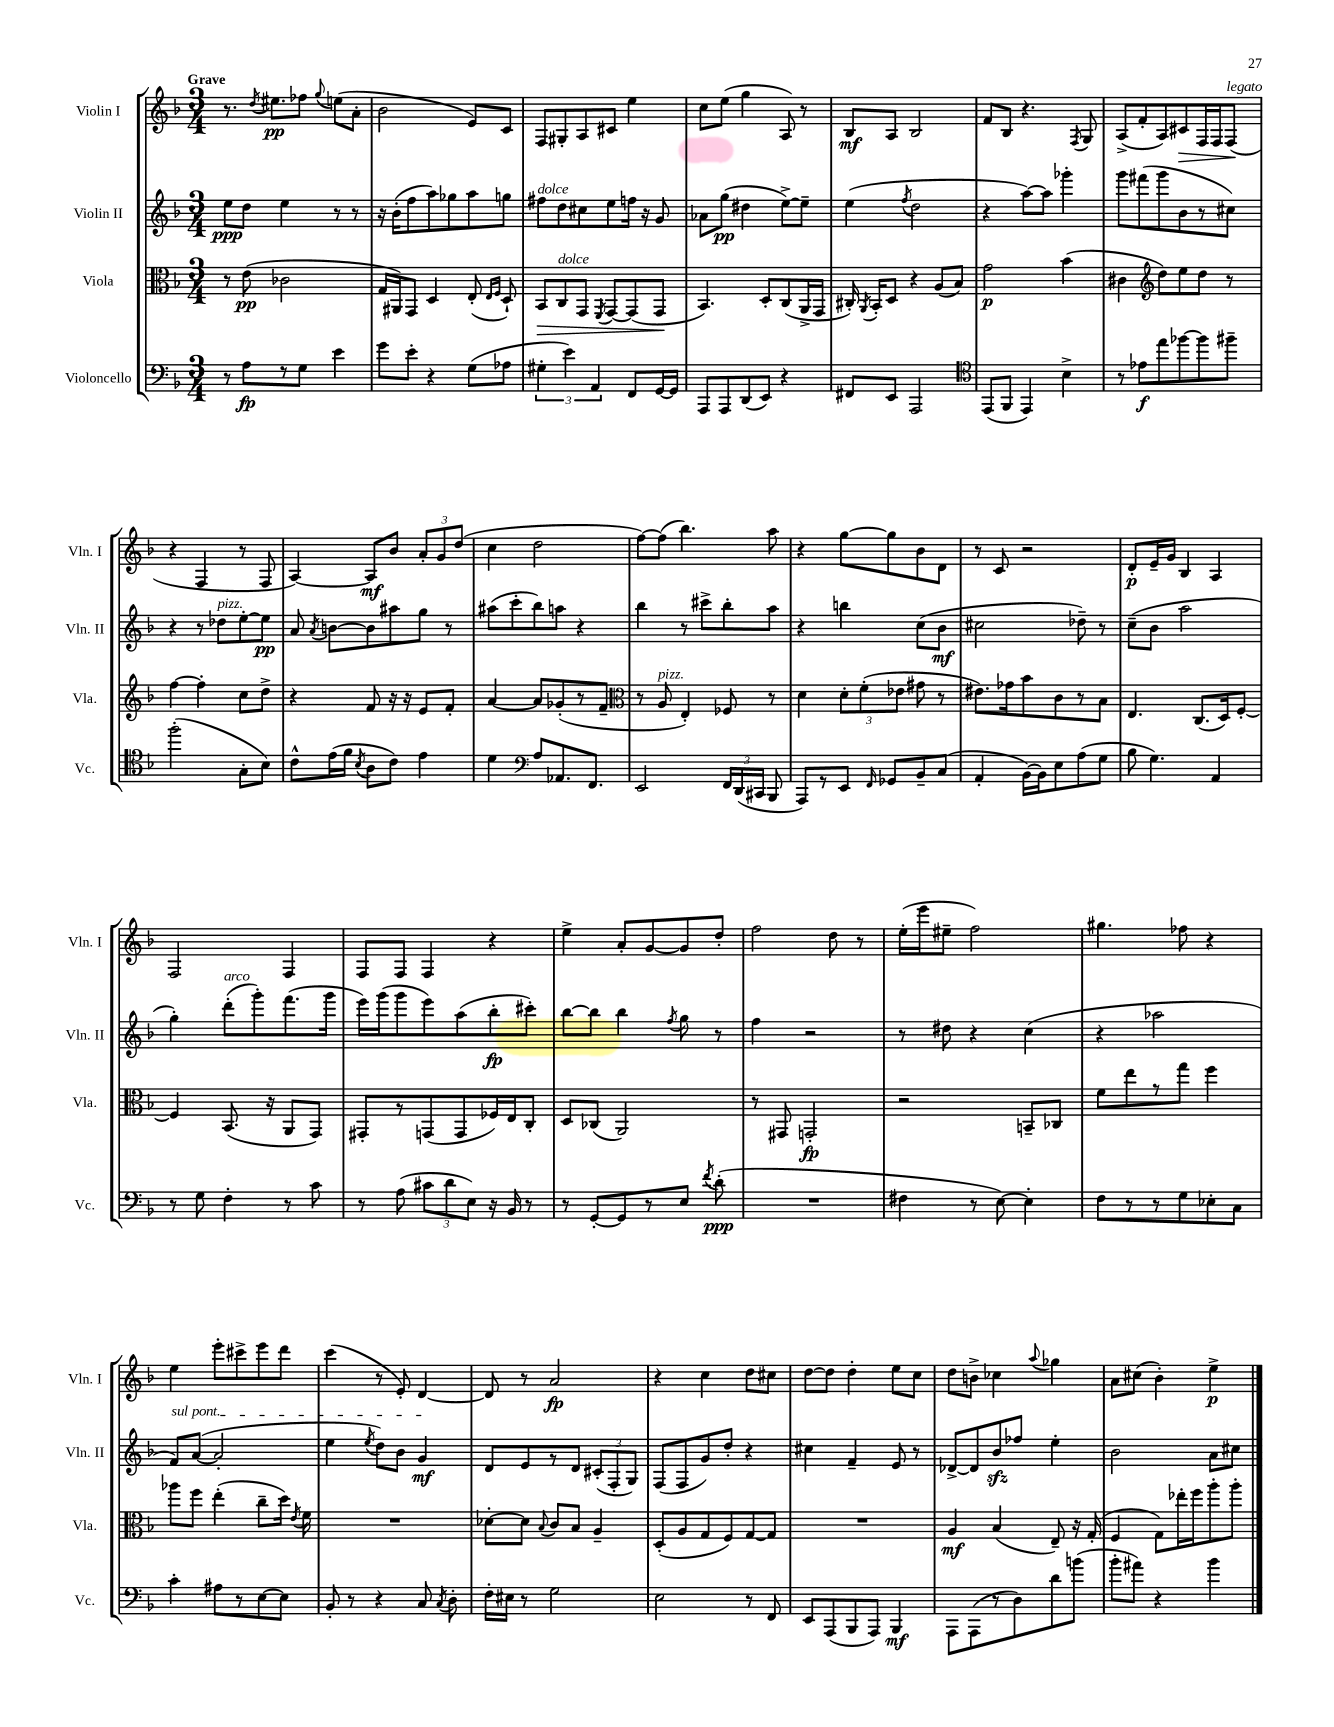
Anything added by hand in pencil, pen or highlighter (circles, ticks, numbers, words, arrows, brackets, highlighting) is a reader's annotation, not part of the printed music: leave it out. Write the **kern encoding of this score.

**kern	**kern	**kern	**kern
*staff4	*staff3	*staff2	*staff1
*clefF4	*clefC3	*clefG2	*clefG2
*k[b-]	*k[b-]	*k[b-]	*k[b-]
*M3/4	*M3/4	*M3/4	*M3/4
8r	8r	8ee	8.r
8A	(8e	8dd	.
.	.	.	8qdd
.	.	.	8.ee#
8r	2c-	4ee	.
8G	.	.	8ff-
.	.	.	8qqgg
4e	.	8r	(8ee
.	.	8r	8a'
=	=	=	=
8g	16G	16r	2b-
.	16AA#)	(16b-'	.
8e'	8GG	8ff	.
4r	4D	8aa)	.
.	.	8gg-	.
(8G	(8E'	8aa	8e)
.	16qqE	.	.
.	16qqF	.	.
8A-	8D`)	8gg	8c
=	=	=	=
6G#'	8BB-	8ff#	8F
.	8C	8dd	8G#'
6e)	.	.	.
.	8GG	8cc#	8A
6AA	.	.	.
.	8qFF	.	.
.	[8GG	8ee	8c#
8FF	(8GG]	16ff	4ee
.	.	16r	.
[16GG	8GG	8g	.
16GG]	.	.	.
=	=	=	=
8AAA	4.BB-)	8a-	8cc
8AAA	.	(8gg	(8ee
(8DD	.	4dd#	4gg
8EE)	8D'	.	.
4r	(8C	[8ee^)	8A)
.	16AA^	8ee~]	8r
.	16GG	.	.
=	=	=	=
8FF#	16C#')	(4ee	8B-
.	8qAA	.	.
.	16BB-'	.	.
8EE	8D	.	8A
.	.	8qff	.
2AAA	4r	2dd	2B-
.	(8A	.	.
.	8B-)	.	.
=	=	=	=
*clefC4	*	*	*
(8EE	2g	4r	8f
8FF	.	.	8B-
4EE)	.	[8aa)	4.r
.	.	8aa]	.
4B-^	(4b-	4ggg-'	.
.	.	.	8qF
.	.	.	8G
=	=	=	=
8r	4c#	8ggg	(8A^
8e-	.	(8fff#	8f'
*	*clefG2	*	*
8ee	8dd)	8ggg	8A)
[8ff-	8ee	8b-	8c#
8ff-]	8dd	8r	16F
.	.	.	16F
8ff#~	8r	8cc#)	(8F
=	=	=	=
(2ff'	[4ff	4r	4r
.	4ff']	8r	4F
.	.	8dd-	.
8G'	8cc	[8ee'	8r
8B-)	8dd^	8ee]	8F
=	=	=	=
8c^^	4r	8a	[4A)
.	.	8qa	.
(16e	.	[8b	.
16f	.	.	.
8qB-	.	.	.
8A	8f	8b]	8A]
8c)	16r	8aa#	8b-
.	16r	.	.
4e	8e	8gg	12a'
.	.	.	12g
.	8f'	8r	.
.	.	.	(12dd
=	=	=	=
4d	[4a	(8aa#	4cc
.	.	8ccc'	.
*clefF4	*	*	*
8A	8a]	8bb-)	2dd
8.AA-	(8g-'	8aa	.
.	8r	4r	.
8.FF	.	.	.
.	8f~	.	.
=	=	=	=
*	*clefC3	*	*
2EE	8r	4bb-	[8ff)
.	8A	.	(8ff]
.	4E')	8r	4.bb-)
.	.	8ccc#^	.
24FF	8F-	8bb-'	.
(24DD	.	.	.
24CC#	.	.	.
8BBB-	8r	8aa	8aa
=	=	=	=
8AAA)	4d	4r	4r
8r	.	.	.
8EE	12d'	4bb	[8gg
.	(12f'	.	.
16qqFF	.	.	.
8GG-	.	.	8gg]
.	12e-	.	.
8BB-~	8g#	(8cc	8b-
(8C	8r	8b-	8d
=	=	=	=
4AA'	8.e#)	2cc#	8r
.	.	.	8c
.	16g-	.	.
[16BB-)	8b-	.	2r
16BB-]	.	.	.
8E	8c	.	.
(8A	8r	8dd-~)	.
8G	8B-	8r	.
=	=	=	=
8B-	4.E	(8cc~	8d'
4.G)	.	8b-	16e~
.	.	.	16g
.	.	2aa	4B-
.	(8.C	.	.
4AA	.	.	4A
.	16D)	.	.
.	[8F'	.	.
=	=	=	=
8r	4F]	4gg')	2F
8G	.	.	.
4F'	(8.BB-	(8ddd'	.
.	.	8ggg')	.
.	16r	.	.
8r	8AA	(8.fff	4F
8c	8GG)	.	.
.	.	16ggg	.
=	=	=	=
8r	8GG#'	16eee)	8F
.	.	(16ggg	.
(8A	8r	8ggg	8F
12c#	(8GG	8eee)	4F
12d	.	.	.
.	8GG	(8aa	.
12E)	.	.	.
16r	16F-)	8bb-'	4r
16BB-	16E	.	.
8r	8C'	8ccc#')	.
=	=	=	=
8r	8D	[8bb-	4ee^
[8GG'	(8C-	8bb-]	.
8GG]	2AA)	4bb-	8a'
8r	.	.	[8g
.	.	8qff	.
8E	.	8gg	8g]
8qf	.	.	.
(8d'	.	8r	8dd'
=	=	=	=
2.r	8r	4ff	2ff
.	8GG#	.	.
.	2GG'	2r	.
.	.	.	8dd
.	.	.	8r
=	=	=	=
4F#	2r	8r	(16ee'
.	.	.	16eee
.	.	8dd#	8ee#~
8r	.	4r	2ff)
[8E)	.	.	.
4E']	8BB~	(4cc	.
.	8C-	.	.
=	=	=	=
8F	8f	4r	4.gg#
8r	8ee	.	.
8r	8r	2aa-	.
8G	8gg	.	8ff-
8E-'	4ff	.	4r
8C	.	.	.
=	=	=	=
4c'	8aa-	8f)	4ee
.	8ff	([8a	.
8A#	(4ee'	2a']	8eee'
8r	.	.	8ccc#^
[8E	8cc~	.	8eee
8E]	16dd)	.	8ddd
.	8qe	.	.
.	16f	.	.
=	=	=	=
8BB-'	2.r	4ee	(4ccc
8r	.	.	.
.	.	8qee	.
4r	.	8dd)	8r
.	.	8b-	8e')
8C	.	4g	[4d
8qC	.	.	.
8D'	.	.	.
=	=	=	=
16F'	[8d-'	8d	8d]
16E#	.	.	.
8r	8d-]	8e	8r
.	8qqB-	.	.
2G	8c	8r	2a
.	8B-	8d	.
.	4A~	(12c#'	.
.	.	12F'	.
.	.	12G)	.
=	=	=	=
2E	(8D'	(8F	4r
.	8A	8F	.
.	8G	8g)	4cc
.	8F)	8dd'	.
8r	[8G	4r	8dd
8FF	8G]	.	8cc#
=	=	=	=
8EE	2.r	4cc#	[8dd
(8AAA	.	.	8dd]
8BBB-	.	4f~	4dd'
8AAA)	.	.	.
4BBB-	.	8e	8ee
.	.	8r	8cc
=	=	=	=
8AAA	4A	[8d-^	8dd
(8AAA	.	8d-]	8b^
8r	(4B-	8b-	4cc-
8D)	.	8ff-	.
.	.	.	8qqaa
8d	8E~)	4ee'	4gg-
(8b	16r	.	.
.	(16G'	.	.
=	=	=	=
8b-'	4F	2b-	8a
8a#)	.	.	(8cc#
4r	8G)	.	4b-')
.	16ee-'	.	.
.	16ff	.	.
4b-	8aa'	8a	4ee^
.	8aa'	8cc#	.
==	==	==	==
*-	*-	*-	*-
